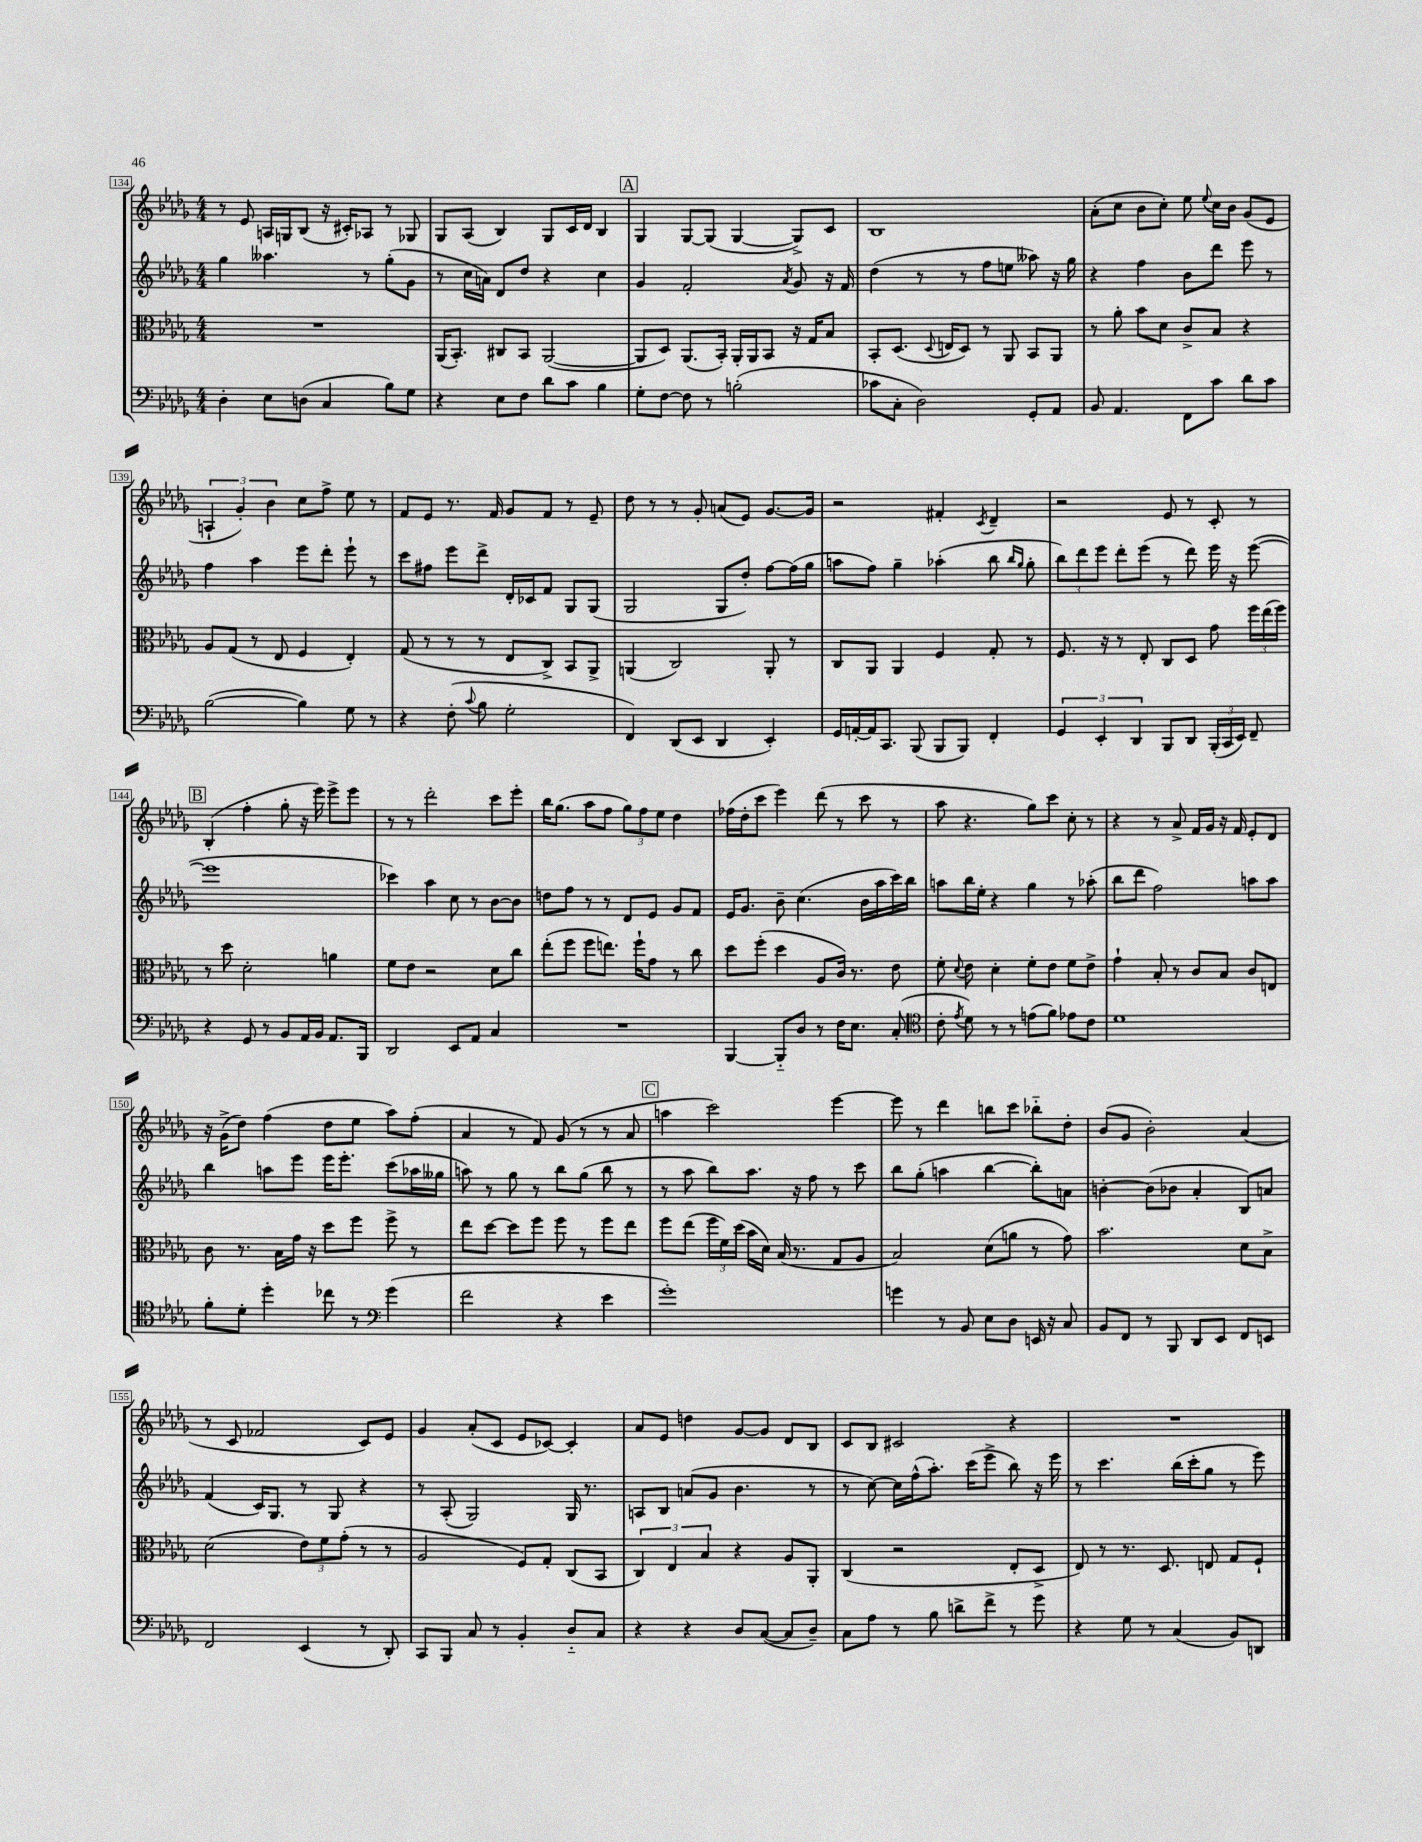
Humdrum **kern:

**kern	**kern	**kern	**kern
*part4	*part3	*part2	*part1
*staff4	*staff3	*staff2	*staff1
*clefF4	*clefC3	*clefG2	*clefG2
*k[b-e-a-d-g-]	*k[b-e-a-d-g-]	*k[b-e-a-d-g-]	*k[b-e-a-d-g-]
*M4/4	*M4/4	*M4/4	*M4/4
=134	=134	=134	=134
4D-'\	1r	4gg-\	8r
.	.	.	8e-/
8E-\L	.	4.aa--X\	16An/LL
.	.	.	16Gn/J
(8Dn\J	.	.	(8B-/J
4C/	.	.	16r
.	.	.	16c#X'/KL)
.	.	8r	8A-X/J
8B-\L)	.	(8gg-'\L	8r
8G-\J	.	8g-\J	8G-X/
=135	=135	=135	=135
4r	(16AA-/KL	8r	8G-/L
.	8.BB-'/J)	.	.
.	.	16cc\LL	(8A-/J
.	.	16an\JJ)	.
8E-\L	8C#X/L	8d-/L	4B-/)
8F\J	8BB-/J	8dd-/J	.
8d-\L	([2AA-/	4r	8G-/L
8c\J	.	.	16c/L
.	.	.	16d-/JJ
4B-\	.	4cc\	4B-/
!!LO:REH:place=s1:t=A
=136	=136	=136	=136
8G-'\L	8AA-/L]	4g-/	4G-/
[8F\J	8D-/J)	.	.
8F\]	(8.AA-/L	2f'/	[8G-/L
8r	.	.	(8G-/J]
.	16BB-'/Jk)	.	.
(2Bn'\	16AA-'/LL	.	[4G-/
.	16AA-/J	.	.
.	8BB-/J	.	.
.	.	8qa-/	.
.	16r	8g-/	8G-^/L])
.	16G-/KL	.	.
.	8B-/J	16r	8c/J
.	.	16f/	.
=137	=137	=137	=137
8c-X\L	8BB-'/L	(4dd-\	1B-
8C'\J	(8.D-/J	.	.
2D-\)	.	8r	.
.	8qqD-/	.	.
.	16En/KL	.	.
.	8D-/J)	8r	.
.	8r	8ff\L	.
.	8AA-/	8een\J	.
8GG-'/L	8BB-/L	8aa--X\)	.
8AA-/J	8AA-/J	16r	.
.	.	16gg-\	.
=138	=138	=138	=138
8BB-/	8r	4r	(8a-'\L
4.AA-/	8a-'\	.	8cc\J
.	8b-\L	4ff\	8b-\L
.	8d-\J	.	8cc'\J)
8FF\L	8c^/L	8b-\L	8ee-\
.	.	.	8qqee-/
8c\J	8B-/J	8ddd-\J	16cc\LL
.	.	.	16b-\JJ
8d-\L	4r	8eee-\	(8g-/L
8c\J	.	8r	8e-/J
!!LO:LB:g=z
=139	=139	=139	=139
([2B-\	8A-/L	4ff\	6An`/
.	(8G-/J	.	.
.	.	.	6g-'/)
.	8r	4aa-\	.
.	.	.	6b-\
.	8E-/	.	.
4B-\])	4F/	8eee-\L	8cc\L
.	.	8ddd-'\J	8ff^\J
8G-\	4E-'/)	8eee-`\	8ee-\
8r	.	8r	8r
=140	=140	=140	=140
4r	(8G-/	8ccc\L	8f/L
.	8r	8ff#X\J	8e-/J
(8F'\	8r	8eee-\L	8.r
8qqc/	.	.	.
8B-\	8r	8ddd-^\J	.
.	.	.	16f/
2G-'\	8E-/L	16d-'/LL	8g-/L
.	.	16c-X/J	.
.	8C^/J)	8f/J	8f/J
.	8BB-/L	8G-/L	8r
.	8AA-^/J	(8G-/J	8e-~/
=141	=141	=141	=141
4FF/)	(4AAn/	2G-/	8dd-\
.	.	.	8r
(8DD-/L	2C/)	.	8r
8EE-/J	.	.	8g-'/
4DD-/	.	8G-/L	(8an/L
.	.	8dd-'/J)	8e-/J)
4EE-'/)	8AA'/	[8ff\L	[8.g-/L
.	8r	(16ff\L]	.
.	.	16gg-\JJ	16g-/Jk]
=142	=142	=142	=142
16GG-/LL	8C/L	8aan\L	2r
[16AAn'/	.	.	.
16AA/J]	8AA-/J	8ff\J)	.
8.CC/J	.	.	.
.	4AA-/	4gg-~\	.
(8BBB-/	.	.	.
8BBB-/L	4F/	(4aa-X'\	4f#X'/
8BBB-/J)	.	.	.
.	.	.	8qc/
4FF'/	8G-'/	8bb-\	4d-~/
.	.	16qqbb-/LL	.
.	.	16qqgg-/JJ	.
.	8r	8gg-'\	.
=143	=143	=143	=143
6GG-/	8.F/	12bb-\L)	2r
.	.	12ddd-\	.
6EE-'/	.	12eee-\J	.
.	16r	.	.
.	8r	8ddd-'\L	.
6DD-/	.	.	.
.	8E-'/	(8eee-\J	.
8BBB-/L	8C/L	8r	8e-/
8DD-/J	8D-/J	8ddd-\)	8r
(24BBB-'/LL	8g-\	16eee-\	8c'/
24CC/	.	.	.
.	.	16r	.
24EE-/JJ)	.	.	.
8FF~/	24ff\LL	([8eee-\	8r
.	(24ee-\	.	.
.	24ff\JJ)	.	.
!!LO:LB:g=z
!!LO:REH:place=s1:t=B
=144	=144	=144	=144
4r	8r	1eee-]	(4B-'/
.	8dd-\	.	.
8GG-/	2d-'\	.	4ff'\
8r	.	.	.
8BB-/L	.	.	8gg-'\
16AA-/L	.	.	16r
16BB-/JJ	.	.	16eee-\)
8.AA-/L	4an\	.	8eee-^\L
.	.	.	8eee-\J
16BBB-/Jk	.	.	.
=145	=145	=145	=145
2DD-/	8f\L	4ccc-X\)	8r
.	8e-\J	.	8r
.	2r	4aa-\	2ddd-'\
8EE-/L	.	8cc\	.
8AA-/J	.	8r	.
4C/	8d-\L	[8b-\L	8ccc\L
.	8cc\J	8b-\J]	8eee-'\J
=146	=146	=146	=146
1r	(8ee-'\L	8ddn\L	16bb-\KL
.	.	.	(8.gg-\J
.	8ff\J	8ff\J	.
.	8ff\L	8r	8aa-\L
.	8.een\J)	8r	8ff\J
.	.	8d-/L	12gg-\L)
.	16ff`\KL	.	.
.	.	.	12ff\
.	8g-\J	8e-/J	.
.	.	.	12ee-\J
.	8r	8g-/L	4dd-\
.	8cc\	8f/J	.
=147	=147	=147	=147
[4BBB-/	8dd-\L	16e-/KL	(16ff-X\LL
.	.	8.g-/J	16dd-'\J
.	(8ff'\J	.	8ccc\J
8BBB-/L]	4dd-\	8b-~\	4eee-\)
8D-/J	.	(4.cc\	.
8r	8A-/L	.	(8ddd-\
16F\KL	16c/Jk)	.	8r
8.E-\J	8.r	.	.
.	.	16b-\LL	8ccc\
.	.	16aa-\	.
(8C'/	8e-\	16ccc\)	8r
.	.	16bb-\JJ	.
=148	=148	=148	=148
*clefC4	*	*	*
8c'\	8f'\	8aan\L	8aa-\
8qe-/	8qqd-/	.	.
8d-\)	8e-\	16bb-\L	4.r
.	.	16ee-'\JJ	.
8r	4d-'\	4r	.
8r	.	.	.
(8en\L	8f'\L	4gg-\	8gg-\L)
8f\J)	8e-\J	.	8ccc\J
8e-X\L	8f\L	8r	8cc'\
8c\J	8e-^\J	(8aa-X'\	8r
=149	=149	=149	=149
1d-	4g-`\	8bb-\L	4r
.	.	8ddd-\J	.
.	8B-'/	2ff\)	8r
.	8r	.	8a-^/
.	8c/L	.	16f/LL
.	.	.	16g-/JJ
.	8B-/J	.	16r
.	.	.	16f/
.	8c/L	8aan\L	8e-'/L
.	8En/J	8aa\J	8d-/J
!!LO:LB:g=z
=150	=150	=150	=150
8f'\L	8c\	4bb-\	16r
.	.	.	(16g-^\KL
8d-'\J	8.r	.	8dd-\J)
4dd-'\	.	8aan\L	(4ff\
.	16B-\LL	.	.
.	16g-\JJ	8eee-\J	.
.	16r	.	.
8cc-X\	8dd-\L	16eee-\KL	8dd-\L
.	.	8.eee-'\J	.
8r	8ff\J	.	8ee-\J
*clefF4	*	*	*
(4g-\	8ff^\	(8ccc\L	8aa-\L)
.	8r	16aa-X\L	(8ff'\J
.	.	16gg--X\JJ	.
=151	=151	=151	=151
2f\	8ee-\L	8aan\)	4a-/
.	[8dd-\J	8r	.
.	8dd-\L]	8gg-\	8r
.	8ff\J	8r	8f/)
4r	8ff\	8bb-\L	(8g-/
.	8r	(8gg-\J	8r
4e-\	8ff\L	8bb-\	8r
.	8ee-\J	8r	8a-/
!!LO:REH:place=s1:t=C
=152	=152	=152	=152
1g-')	8ff\L	8r	4aan\
.	(8ee-\J	8aa-\	.
.	24ff\LL	8bb-\L)	2ccc\)
.	24f\)	.	.
.	(24dd-\JJ	.	.
.	16b-\LL	8.aa-\J	.
.	16d-\JJ)	.	.
.	(16B-/	.	.
.	8.r	16r	.
.	.	8ff\	.
.	8G-/L	8r	[4eee-\
.	8A-/J	8ccc\	.
=153	=153	=153	=153
4gn\	2B-/)	8bb-\L	8eee-\]
.	.	(8gg-'\J	8r
8r	.	4aan\	4ddd-\
8BB-/	.	.	.
8E-\L	(8d-\L	[4bb-\	8bbn\L
8D-\J	8an\J	.	8ccc\J
16EEn/	8r	8bb-'\L])	8bb-X\L
16r	.	.	.
8C/	8g-\)	8an\J	8dd-'\J
=154	=154	=154	=154
8BB-/L	2.b-\	[4bn'\	(8b-/L
8FF/J	.	.	8g-/J
8r	.	(8b\L]	2b-'\)
8BBB-/	.	8b-X\J	.
8DD-/L	.	4a-'/	.
8EE-/J	.	.	.
8FF/L	8d-\L	8B-/L)	(4a-/
8EEn/J	8B-^\J	8an/J	.
!!LO:LB:g=z
=155	=155	=155	=155
2FF/	(2d-\	(4f/	8r
.	.	.	8c/
.	.	16c/KL)	2f-X/
.	.	8.G-/J	.
(4EE-/	12e-\L)	8r	.
.	12f\	.	.
.	.	8G-/	.
.	(12g-'\J	.	.
8r	8r	4r	8c/L)
8DD-'/)	8r	.	8e-/J
=156	=156	=156	=156
8CC/L	2A-/	8r	4g-/
8BBB-/J	.	(8A-'/	.
8C/	.	2G-/)	(8a-'/L
8r	.	.	8c/J
4BB-'/	8F/L)	.	8e-/L
.	8G-'/J	.	[8c-X/J)
8D-/L	(8C/L	16G-/	4c-'/]
.	.	8.r	.
8C/J	8BB-/J	.	.
=157	=157	=157	=157
4r	6C/)	8An/L	8a-/L
.	.	8B-/J	8e-/J
.	6E-/	.	.
4r	.	(8an/L	4ddn\
.	6B-/	.	.
.	.	8g-/J	.
8D-/L	4r	4.b-\	[8g-/L
([8C/J	.	.	8g-/J]
8C/L]	8A-/L	.	8d-/L
8D-~/J)	8AA-'/J	8r	8B-/J
=158	=158	=158	=158
8C\L	(4C/	8r	8c/L
8A-\J	.	[8cc\)	8B-/J
8r	2r	16cc\LL]	2c#X/
.	.	(16ff^^\J	.
8B-\	.	8.aa-'\J)	.
8dn^\L	.	.	.
.	.	(16ccc\KL	.
8f^\J	.	8eee-^\J	.
8r	8E-'/L	8bb-\)	4r
8g-\	8D-^/J	16r	.
.	.	16eee-\	.
=159	=159	=159	=159
4r	8E-/)	8r	1r
.	8r	4.ccc\	.
8G-\	8.r	.	.
8r	.	.	.
.	8.D-/	.	.
(4C/	.	(16bb-\LL	.
.	.	16ccc'\J	.
.	8En/	8gg-\J	.
8BB-/L)	8G-/L	8r	.
8DDn/J	8F`/J	8eee-\)	.
==	==	==	==
*-	*-	*-	*-
